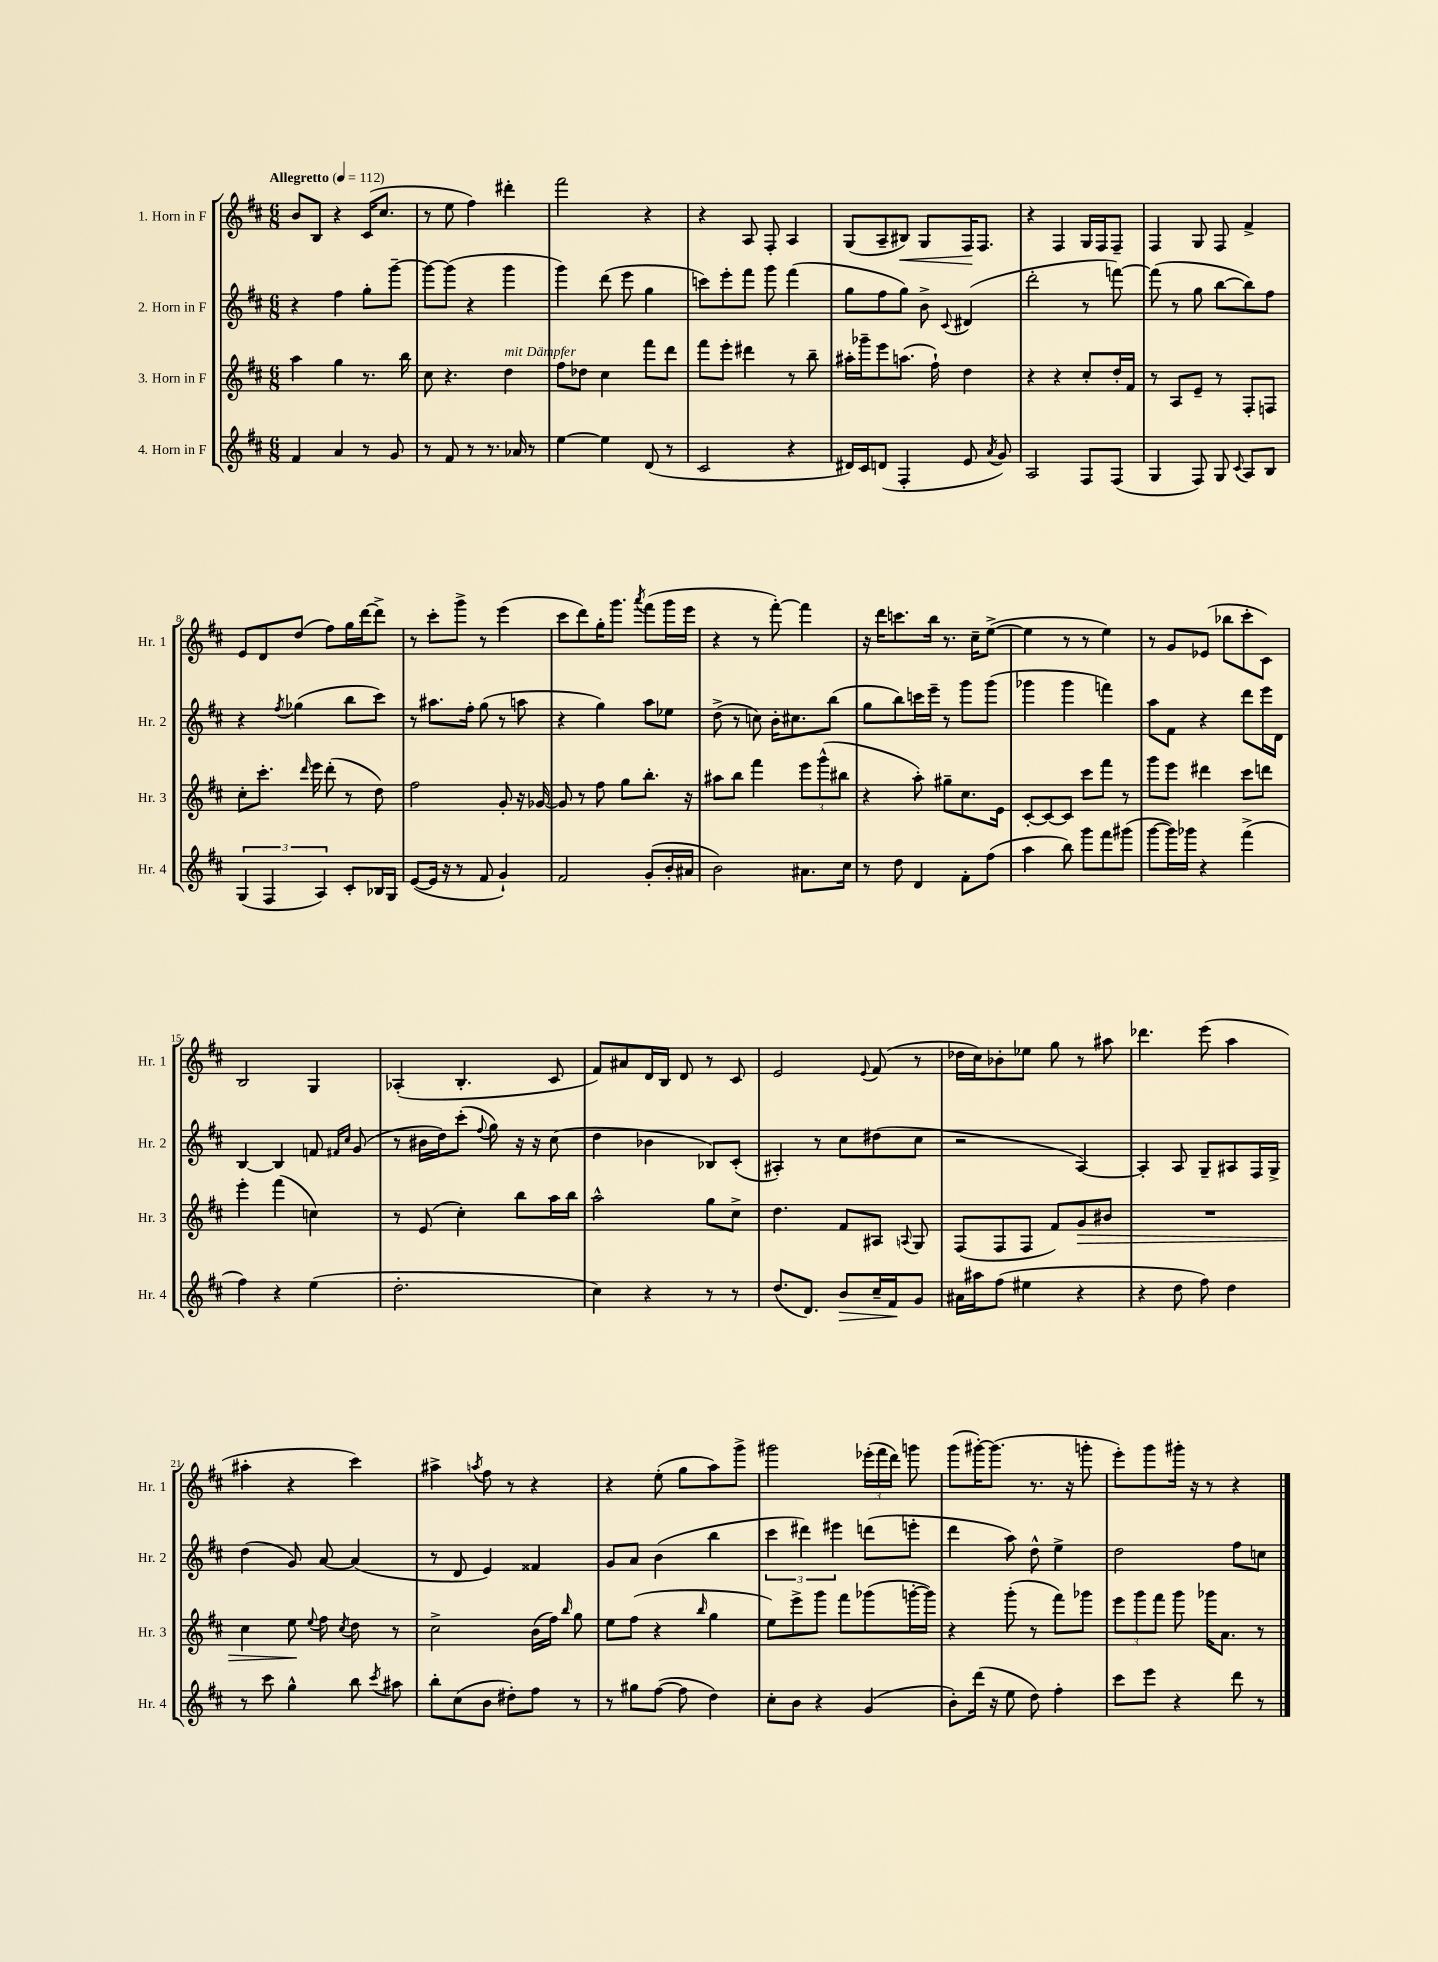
<<
\new StaffGroup <<
\new Staff = "s0" \with { instrumentName = "1. Horn in F" shortInstrumentName = "Hr. 1" } {
    \clef treble \key d \major \numericTimeSignature \time 6/8 \tempo "Allegretto" 4 = 112
    \autoBeamOff b'8[ b8] r4 cis'16[( cis''8.] |
    r8 e''8 fis''4) dis'''4-. |
    fis'''2 r4 |
    r4 a8 fis8-. a4 |
    g8[( a8-- bis8]\<) g8[ fis16\! fis8.] |
    r4 fis4 g16[ fis16 fis8]-- |
    fis4 g8 fis8 fis'4-> |
    e'8[ d'8 d''8]( fis''8[) g''16 d'''16~ d'''8]-> |
    r8 cis'''8[-. g'''8]-> r8 e'''4( |
    cis'''8[ d'''8) g''16-. g'''8.] \acciaccatura { a'''8 } fis'''8[( g'''16 e'''16] |
    r4 r8 fis'''8~-.) fis'''4 |
    r16 d'''16[ c'''8. b''16] r8. cis''16[-- e''8]~->( |
    e''4 r8 r8 e''4) |
    r8 g'8[ ees'8]( bes''8[ cis'''8-. cis'8]) |
    b2 g4 |
    aes4-.( b4.-. cis'8 |
    fis'8[) ais'8 d'16 b16] d'8 r8 cis'8 |
    e'2 \appoggiatura { e'8 } fis'8( r8 |
    des''16[ cis''16) bes'8-. ees''8] g''8 r8 ais''8 |
    des'''4. e'''8( a''4 |
    ais''4-. r4 cis'''4) |
    ais''4-> \acciaccatura { a''8 } fis''8 r8 r4 |
    r4 e''8-.( g''8[ a''8) g'''8]-> |
    gis'''2 \tuplet 3/2 { ees'''16[-.( fis'''16 d'''16]) } g'''8 |
    g'''8[( gis'''16~-.) gis'''8.]( r8. r16 g'''8-. |
    e'''8[-.) g'''8 gis'''16]-. r16 r8 r4 \bar "|." |
}
\new Staff = "s1" \with { instrumentName = "2. Horn in F" shortInstrumentName = "Hr. 2" } {
    \clef treble \key d \major \numericTimeSignature \time 6/8
    \autoBeamOff r4 fis''4 g''8[-. g'''8]~-- |
    g'''8[~ g'''8]( r4 g'''4 |
    g'''4) d'''8( e'''8 g''4 |
    c'''8[) e'''8-. fis'''8] g'''8 fis'''4( |
    g''8[ fis''8 g''8]) b'8-> \appoggiatura { cis'8 } dis'4( |
    d'''2-. r8 f'''8~) |
    f'''8( r8 g''8 b''8[~ b''8) fis''8] |
    r4 \acciaccatura { fis''8 } ges''4( b''8[ cis'''8]) |
    r8 ais''8.[ fis''16]-. g''8( r8 a''8 |
    r4 g''4) a''8[ ees''8] |
    d''8->( r8 c''8) b'16[-. cis''8. b''8]( |
    g''8[ b''8) c'''16 e'''16]-- r8 g'''8[ g'''8]( |
    ges'''4 ges'''4 f'''4) |
    a''8[ fis'8] r4 d'''8[ e'''16 d'16] |
    b4~ b4 f'8 \grace { fis'16[ cis''16] } g'8( |
    r8 bis'16[ d''16) cis'''8]-.( \appoggiatura { fis''8 } g''8) r16 r16 cis''8( |
    d''4 bes'4 bes8[) cis'8]-.( |
    ais4-.) r8 cis''8[ dis''8( cis''8] |
    r2 a4~) |
    a4-. a8 g8[-- ais8 fis16 g16]-> |
    d''4( g'8) a'8~ a'4( |
    r8 d'8 e'4) fisis'4 |
    g'8[ a'8] b'4( b''4 |
    \tuplet 3/2 { cis'''4 dis'''4) eis'''4 } d'''8[( e'''8]-. |
    d'''4 a''8) d''8-^ e''4-> |
    d''2 fis''8[ c''8] \bar "|." |
}
\new Staff = "s2" \with { instrumentName = "3. Horn in F" shortInstrumentName = "Hr. 3" } {
    \clef treble \key d \major \numericTimeSignature \time 6/8
    \autoBeamOff a''4 g''4 r8. b''16 |
    cis''8 r4. d''4^\markup { \italic "mit Dämpfer" } |
    fis''8[ des''8] cis''4 fis'''8[ d'''8] |
    fis'''8[ e'''8]-. dis'''4 r8 b''8-- |
    ais''16[-. ges'''16-- e'''8 a''8.]( fis''16-!) d''4 |
    r4 r4 cis''8[-. d''16-. fis'16] |
    r8 a8[ e'8]-- r8 fis8[-. f8] |
    cis''8[-. cis'''8.]-. \grace { d'''16 } e'''16 d'''8-.( r8 d''8) |
    fis''2 g'8-. r16 ges'16~ |
    ges'8 r8 fis''8 g''8[ b''8.]-. r16 |
    ais''8[ b''8] fis'''4 \tuplet 3/2 { e'''8[ g'''8-^( bis''8] } |
    r4 a''8-.) gis''8[-- cis''8. e'16] |
    cis'8[~-. cis'8~ cis'8] cis'''8[ fis'''8] r8 |
    g'''8[ e'''8] dis'''4 cis'''8[ d'''8] |
    e'''4-. fis'''4( c''4) |
    r8 e'8( cis''4-.) b''8[ a''16 b''16] |
    a''2-^ g''8[ cis''8]-> |
    d''4. fis'8[ ais8] \appoggiatura { a8 } g8 |
    fis8[( fis8 fis8] fis'8[) g'8\> bis'8] |
    R2. |
    cis''4 e''8\! \appoggiatura { e''8 } fis''8 \acciaccatura { cis''8 } d''8 r8 |
    cis''2-> b'16[( fis''16]) \grace { b''16 } g''8 |
    e''8[ fis''8]( r4 \grace { b''16 } g''4 |
    e''8[) e'''8-> g'''8] fis'''8[ ges'''8( g'''16~-. g'''16]) |
    r4 g'''8-.( r8 fis'''8[) ges'''8] |
    \tuplet 3/2 { e'''8[ g'''8 fis'''8] } g'''8 ges'''16[ a'8.] r8 \bar "|." |
}
\new Staff = "s3" \with { instrumentName = "4. Horn in F" shortInstrumentName = "Hr. 4" } {
    \clef treble \key d \major \numericTimeSignature \time 6/8
    \autoBeamOff fis'4 a'4 r8 g'8 |
    r8 fis'8 r8 r8. aes'16 r8 |
    e''4~ e''4 d'8( r8 |
    cis'2 r4 |
    dis'16[) cis'16 d'8]( fis4-. e'8 \acciaccatura { a'8 } g'8) |
    a2 fis8[ fis8]( |
    g4 fis8) g8 \appoggiatura { cis'8 } a8[ b8] |
    \tuplet 3/2 { g4( fis4 a4) } cis'8[-. bes16 g16] |
    e'8[~( e'16] r16 r8 fis'8 g'4-!) |
    fis'2 g'8[-.( b'16-. ais'16] |
    b'2) ais'8.[ cis''16] |
    r8 d''8 d'4 fis'8[-. fis''8]( |
    a''4 b''8) g'''8[ fis'''8 gis'''8]( |
    g'''8[~ g'''16) ges'''16] r4 fis'''4->( |
    fis''4) r4 e''4( |
    d''2.-. |
    cis''4) r4 r8 r8 |
    d''8.[( d'8.]) b'8[\> cis''16-- fis'16\! g'8] |
    ais'16[ ais''16 fis''8]( eis''4 r4 |
    r4 d''8 fis''8) d''4 |
    r8 cis'''8 g''4-^ b''8 \acciaccatura { cis'''8 } ais''8 |
    b''8[-. cis''8( b'8] dis''8[-.) fis''8] r8 |
    r8 gis''8[ fis''8]~( fis''8 d''4) |
    cis''8[-. b'8] r4 g'4( |
    b'8[-.) d'''16]( r16 e''8 d''8) fis''4-. |
    cis'''8[ e'''8] r4 d'''8 r8 \bar "|." |
}
>>
>>
